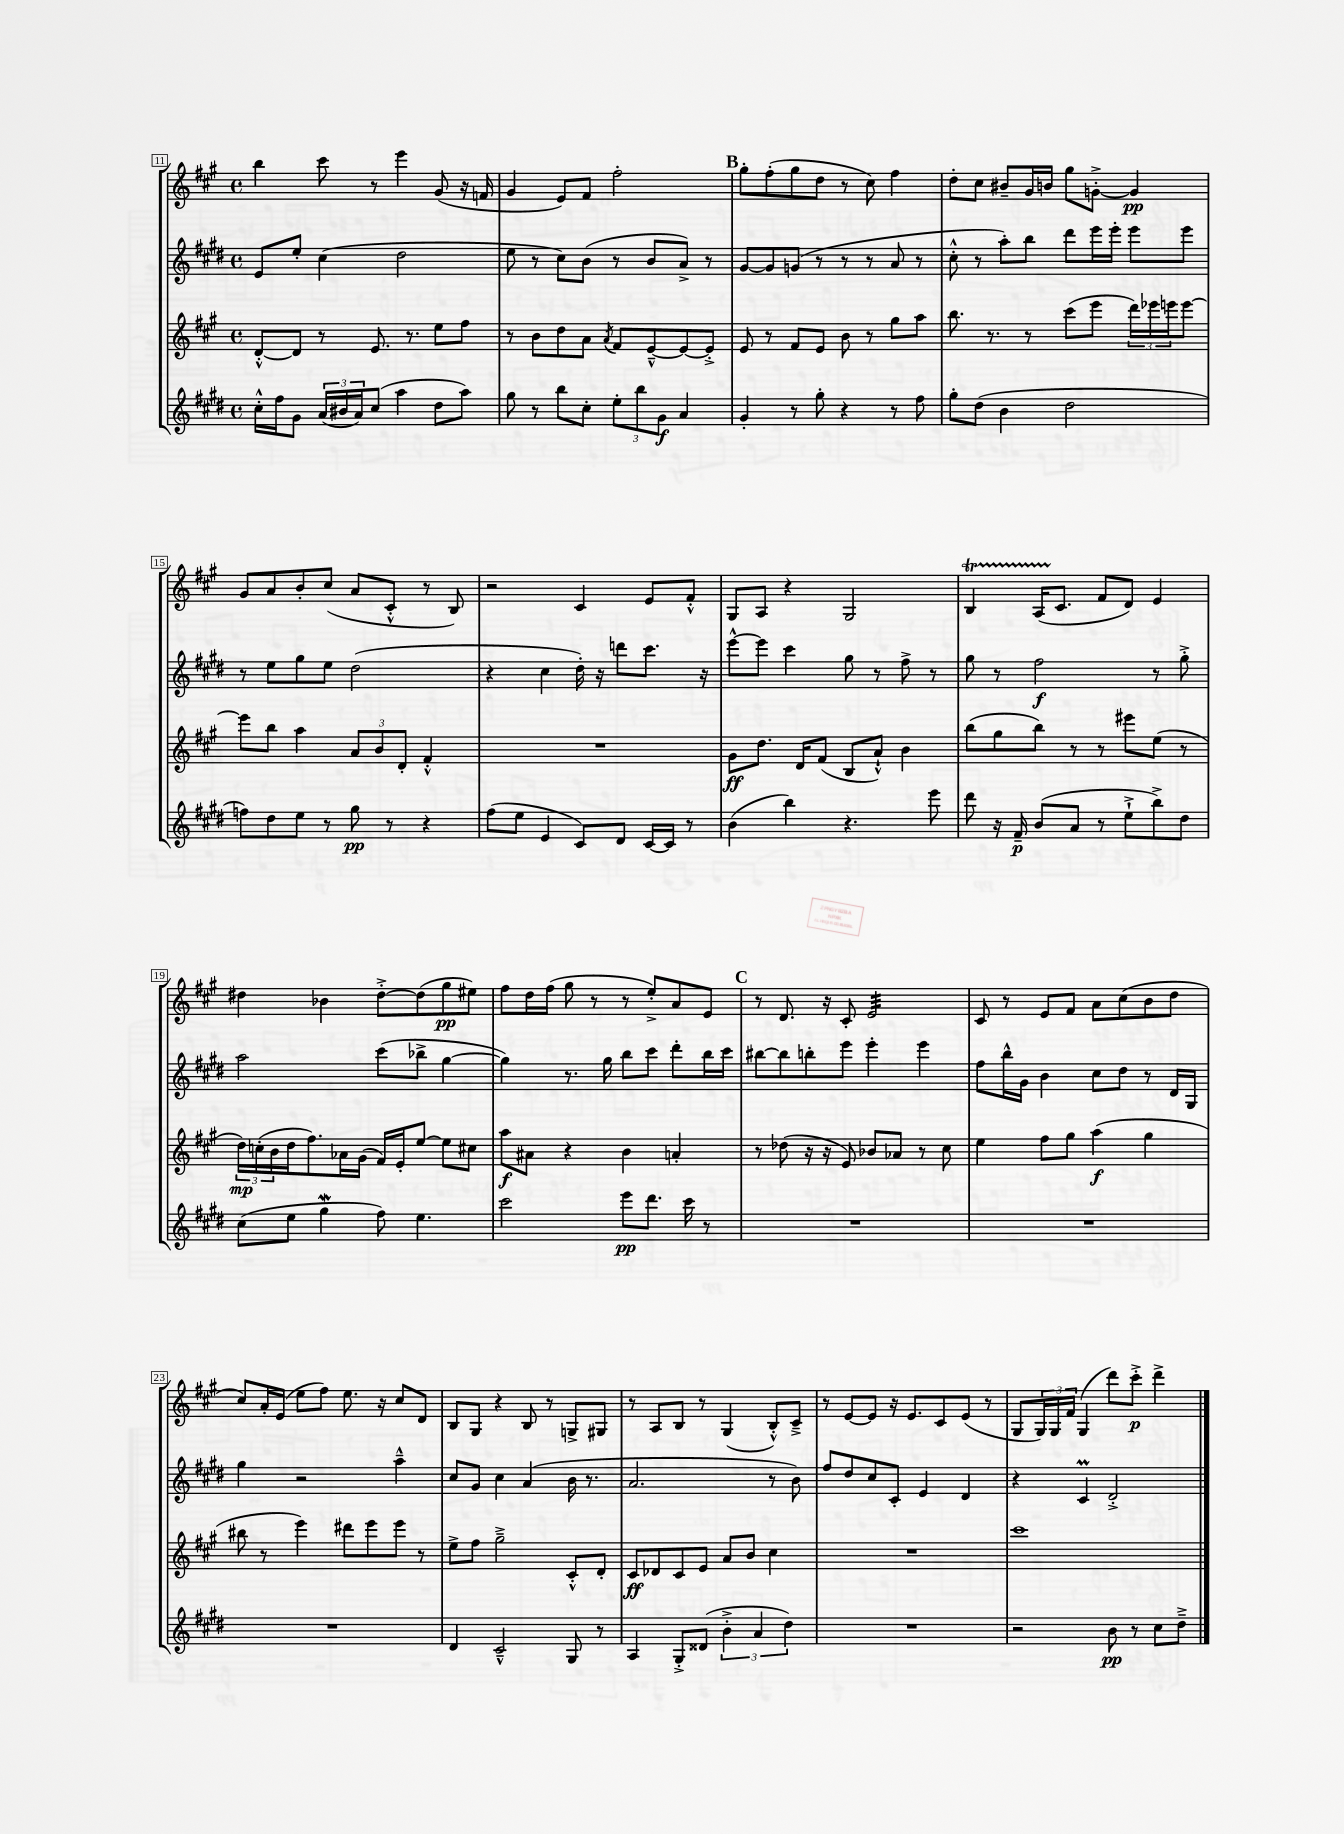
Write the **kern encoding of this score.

**kern	**dynam	**kern	**dynam	**kern	**dynam	**kern	**dynam
*part4	*part4	*part3	*part3	*part2	*part2	*part1	*part1
*staff4	*staff4	*staff3	*staff3	*staff2	*staff2	*staff1	*staff1
*clefG2	*	*clefG2	*	*clefG2	*	*clefG2	*
*k[f#c#g#d#]	*	*k[f#c#g#]	*	*k[f#c#g#d#]	*	*k[f#c#g#]	*
*M4/4	*	*M4/4	*	*M4/4	*	*M4/4	*
*met(c)	*	*met(c)	*	*met(c)	*	*met(c)	*
=11	=11	=11	=11	=11	=11	=11	=11
16cc#'^^\LL	.	[8d'^^/L	.	8e/L	.	4bb\	.
16ff#\J	.	.	.	.	.	.	.
8g#\J	.	8d/J]	.	8ee'/J	.	.	.
(24a/LL	.	8r	.	(4cc#\	.	8ccc#\	.
24b#X/	.	.	.	.	.	.	.
24a/J)	.	.	.	.	.	.	.
(8cc#/J	.	8.e/	.	.	.	8r	.
4aa\	.	.	.	2dd#\	.	4eee\	.
.	.	8.r	.	.	.	.	.
8dd#\L	.	8ee\L	.	.	.	(8g#/	.
8aa\J)	.	8ff#\J	.	.	.	16r	.
.	.	.	.	.	.	16fn/	.
=12	=12	=12	=12	=12	=12	=12	=12
8gg#\	.	8r	.	8ee\	.	4g#/	.
8r	.	8b\L	.	8r	.	.	.
8bb\L	.	8dd\	.	8cc#\L)	.	8e/L)	.
8cc#'\J	.	8a\J	.	(8b\J	.	8f#/J	.
.	.	8qa/	.	.	.	.	.
12ee'\L	.	8f#/L	.	8r	.	2ff#'\	.
12bb\	.	.	.	.	.	.	.
.	.	[8e~^^/	.	8b/L	.	.	.
12g#\J	f	.	.	.	.	.	.
4a/	.	8e/_	.	8a^/J)	.	.	.
.	.	8e'^/J]	.	8r	.	.	.
!!LO:REH:place=s1:t=B
=13	=13	=13	=13	=13	=13	=13	=13
4g#'/	.	8e/	.	[8g#/L	.	8gg#'\L	.
.	.	8r	.	8g#/]	.	(8ff#'\	.
8r	.	8f#/L	.	(8gn/J	.	8gg#\	.
8gg#'\	.	8e/J	.	8r	.	8dd\J	.
4r	.	8b\	.	8r	.	8r	.
.	.	8r	.	8r	.	8cc#\)	.
8r	.	8gg#\L	.	8a/	.	4ff#\	.
8ff#\	.	8aa\J	.	8r	.	.	.
=14	=14	=14	=14	=14	=14	=14	=14
8gg#'\L	.	8.bb\	.	8cc#'^^\	.	8dd'\L	.
(8dd#\J	.	.	.	8r	.	8cc#\J	.
.	.	8.r	.	.	.	.	.
4b\	.	.	.	8aa'\L)	.	8b#X~/L	.
.	.	8r	.	8bb\J	.	16g#/L	.
.	.	.	.	.	.	16bn/JJ	.
2dd#\	.	(8ccc#\L	.	8ddd#\L	.	8gg#\L	.
.	.	8eee\J	.	16eee\L	.	[8gn'^\J	.
.	.	.	.	16eee'\JJ	.	.	.
.	.	24ddd\LL)	.	8eee\L	.	4g/]	pp
.	.	24eee-X\	.	.	.	.	.
.	.	24eeen\J	.	.	.	.	.
.	.	[8eee\J	.	8eee\J	.	.	.
!!LO:LB:g=z
=15	=15	=15	=15	=15	=15	=15	=15
8ffn\L)	.	8eee\L]	.	8r	.	8g#/L	.
8dd#\	.	8bb\J	.	8ee\L	.	8a/	.
8ee\J	.	4aa\	.	8gg#\	.	8b'/	.
8r	.	.	.	8ee\J	.	(8cc#/J	.
8gg#\	pp	12a/L	.	(2dd#\	.	8a/L	.
.	.	12b/	.	.	.	.	.
8r	.	.	.	.	.	8c#'^^/J	.
.	.	12d'/J	.	.	.	.	.
4r	.	4f#'^^/	.	.	.	8r	.
.	.	.	.	.	.	8B/)	.
=16	=16	=16	=16	=16	=16	=16	=16
(8ff#\L	.	1r	.	4r	.	2r	.
8ee\J	.	.	.	.	.	.	.
4e/	.	.	.	4cc#\	.	.	.
8c#/L)	.	.	.	16dd#'\)	.	4c#/	.
.	.	.	.	16r	.	.	.
8d#/J	.	.	.	8dddn\L	.	.	.
[16c#/LL	.	.	.	8.ccc#\J	.	8e/L	.
16c#/JJ]	.	.	.	.	.	.	.
8r	.	.	.	.	.	8f#'^^/J	.
.	.	.	.	16r	.	.	.
=17	=17	=17	=17	=17	=17	=17	=17
(4b\	.	8g#\L	ff	[8eee^^\L	.	8G#/L	.
.	.	8.dd\J	.	8eee\J]	.	8A/J	.
4bb\)	.	.	.	4ccc#\	.	4r	.
.	.	16d/KL	.	.	.	.	.
.	.	(8f#/J	.	.	.	.	.
4.r	.	8B/L	.	8gg#\	.	2G#/	.
.	.	8a`^^/J)	.	8r	.	.	.
.	.	4b\	.	8ff#^\	.	.	.
8eee\	.	.	.	8r	.	.	.
=18	=18	=18	=18	=18	=18	=18	=18
8ddd#\	.	(8bb\L	.	8gg#\	.	4BT/	.
16r	.	8gg#\	.	8r	.	.	.
16f#~/	p	.	.	.	.	.	.
(8b/L	.	8bb\J)	.	2ff#\	f	(16ATTT/KL	.
.	.	.	.	.	.	8.c#/J	.
8a/J	.	8r	.	.	.	.	.
8r	.	8r	.	.	.	8f#/L	.
8ee`^\L	.	8eee#X\L	.	.	.	8d/J)	.
8bb^\)	.	(8ee\J	.	8r	.	4e/	.
8dd#\J	.	8r	.	8gg#'^\	.	.	.
!!LO:LB:g=z
=19	=19	=19	=19	=19	=19	=19	=19
(8cc#\L	.	24dd\LL)	mp	2aa\	.	4dd#X\	.
.	.	(24ccn'\	.	.	.	.	.
.	.	24b\	.	.	.	.	.
8ee\J	.	16dd\J	.	.	.	.	.
.	.	8.ff#\)	.	.	.	.	.
4gg#W\	.	.	.	.	.	4b-X\	.
.	.	16a-X\L	.	.	.	.	.
.	.	(16g#\JJ	.	.	.	.	.
8ff#\)	.	16f#/LL)	.	(8ccc#\L	.	[8dd#'^\L	.
.	.	16e'/J	.	.	.	.	.
4.ee\	.	[8ee/J	.	8bb-X^\J	.	(8dd#\]	.
.	.	8ee\L]	.	[4gg#\	.	8gg#\	pp
.	.	8cc#X\J	.	.	.	8ee#X\J)	.
=20	=20	=20	=20	=20	=20	=20	=20
2ccc#\	.	8aa\L	f	4gg#\])	.	8ff#\L	.
.	.	8a#X\J	.	.	.	16dd\L	.
.	.	.	.	.	.	(16ff#\JJ	.
.	.	4r	.	8.r	.	8gg#\	.
.	.	.	.	.	.	8r	.
.	.	.	.	16gg#\	.	.	.
8eee\L	pp	4b\	.	8bb\L	.	8r	.
8.ddd#\J	.	.	.	8ccc#\J	.	8ee'^/L)	.
.	.	4an'/	.	8ddd#'\L	.	8a/	.
16ccc#\	.	.	.	.	.	.	.
8r	.	.	.	16bb\L	.	8e/J	.
.	.	.	.	16ccc#\JJ	.	.	.
!!LO:REH:place=s1:t=C
=21	=21	=21	=21	=21	=21	=21	=21
1r	.	8r	.	[8bb#X\L	.	8r	.
.	.	(8dd-X\	.	8bb#\]	.	8.d/	.
.	.	16r	.	8bbn'\	.	.	.
.	.	16r	.	.	.	16r	.
.	.	8e/)	.	8eee\J	.	8c#'/	.
*	*	*	*	*	*	*tremolo	*
.	.	8b-X/L	.	4eee'\	.	32e/LLL	.
.	.	.	.	.	.	32e/	.
.	.	.	.	.	.	32e/	.
.	.	.	.	.	.	32e/	.
.	.	8a-X/J	.	.	.	32e/	.
.	.	.	.	.	.	32e/	.
.	.	.	.	.	.	32e/	.
.	.	.	.	.	.	32e/	.
.	.	8r	.	4eee\	.	32e/	.
.	.	.	.	.	.	32e/	.
.	.	.	.	.	.	32e/	.
.	.	.	.	.	.	32e/	.
.	.	8cc#\	.	.	.	32e/	.
.	.	.	.	.	.	32e/	.
.	.	.	.	.	.	32e/	.
.	.	.	.	.	.	32e/JJJ	.
*	*	*	*	*	*	*Xtremolo	*
=22	=22	=22	=22	=22	=22	=22	=22
1r	.	4ee\	.	8ff#\L	.	8c#/	.
.	.	.	.	16bb^^\L	.	8r	.
.	.	.	.	16g#\JJ	.	.	.
.	.	8ff#\L	.	4b\	.	8e/L	.
.	.	8gg#\J	.	.	.	8f#/J	.
.	.	(4aa\	f	8cc#\L	.	8a\L	.
.	.	.	.	8dd#\J	.	(8cc#\	.
.	.	4gg#\	.	8r	.	8b\	.
.	.	.	.	16d#/LL	.	8dd\J	.
.	.	.	.	16G#/JJ	.	.	.
!!LO:LB:g=z
=23	=23	=23	=23	=23	=23	=23	=23
1r	.	8bb#X\	.	4gg#\	.	8cc#/L)	.
.	.	8r	.	.	.	16a'/L	.
.	.	.	.	.	.	(16e/JJ	.
.	.	4eee\)	.	2r	.	8ee\L	.
.	.	.	.	.	.	8ff#\J)	.
.	.	8ddd#X\L	.	.	.	8.ee\	.
.	.	8eee\	.	.	.	.	.
.	.	.	.	.	.	16r	.
.	.	8eee\J	.	4aa~^^\	.	8cc#/L	.
.	.	8r	.	.	.	8d/J	.
=24	=24	=24	=24	=24	=24	=24	=24
4d#/	.	8ee^\L	.	8cc#/L	.	8B/L	.
.	.	8ff#\J	.	8g#/J	.	8G#/J	.
2c#~^^/	.	2gg#~^\	.	4cc#\	.	4r	.
.	.	.	.	(4a/	.	8B/	.
.	.	.	.	.	.	8r	.
8G#/	.	8c#'^^/L	.	16b\	.	8Gn^/L	.
.	.	.	.	8.r	.	.	.
8r	.	8d'/J	.	.	.	8G#X/J	.
=25	=25	=25	=25	=25	=25	=25	=25
4A/	.	8c#/L	ff	2.a/	.	8r	.
.	.	8d-X/	.	.	.	8A/L	.
8G#'^/L	.	8c#/	.	.	.	8B/J	.
(8d##X/J	.	8e/J	.	.	.	8r	.
6b'^\	.	8a/L	.	.	.	(4G#/	.
.	.	8b/J	.	.	.	.	.
6a/	.	.	.	.	.	.	.
.	.	4cc#\	.	8r	.	8B'^^/L)	.
6dd#\)	.	.	.	.	.	.	.
.	.	.	.	8b\)	.	8c#~^/J	.
=26	=26	=26	=26	=26	=26	=26	=26
1r	.	1r	.	8ff#/L	.	8r	.
.	.	.	.	8dd#/	.	[8e/L	.
.	.	.	.	8cc#/	.	8e/J]	.
.	.	.	.	8c#'/J	.	16r	.
.	.	.	.	.	.	8.e/L	.
.	.	.	.	4e/	.	.	.
.	.	.	.	.	.	8c#/	.
.	.	.	.	4d#/	.	(8e/J	.
.	.	.	.	.	.	8r	.
=27	=27	=27	=27	=27	=27	=27	=27
2r	.	1ccc#	.	4r	.	8G#/L	.
.	.	.	.	.	.	24G#/L)	.
.	.	.	.	.	.	24G#/	.
.	.	.	.	.	.	24f#/JJ	.
.	.	.	.	4c#M/	.	(4G#/	.
8b\	pp	.	.	2d#'^/	.	8ddd\L)	.
8r	.	.	.	.	.	8ccc#'^\J	p
8cc#\L	.	.	.	.	.	4ddd^\	.
8dd#~^\J	.	.	.	.	.	.	.
==	==	==	==	==	==	==	==
*-	*-	*-	*-	*-	*-	*-	*-
